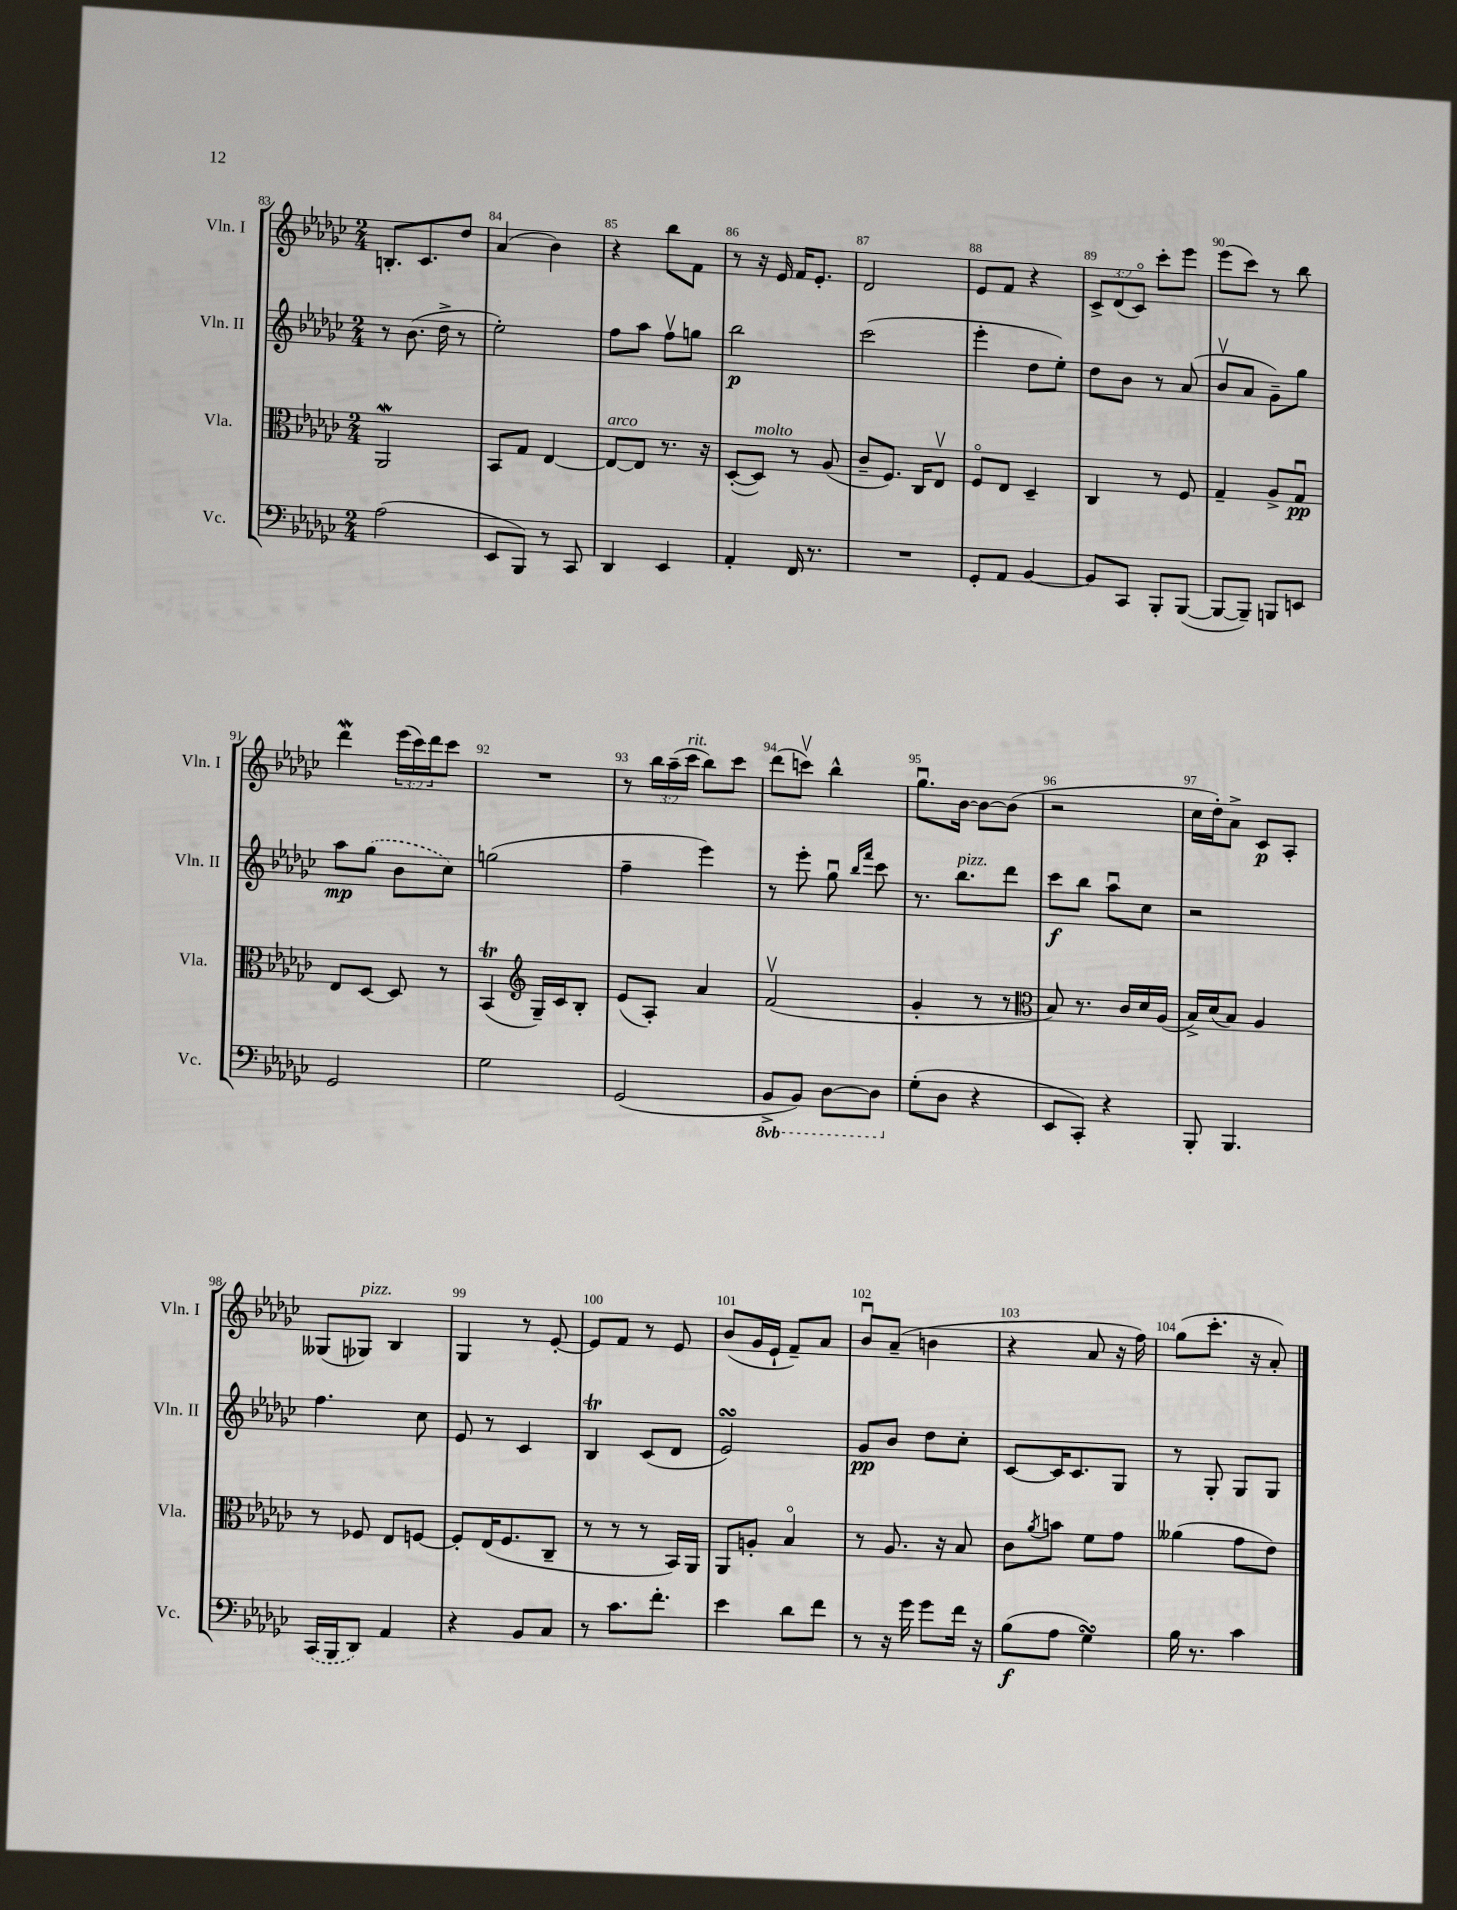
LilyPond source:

<<
\new StaffGroup <<
\new Staff = "s0" \with { instrumentName = "Vln. I" shortInstrumentName = "Vln. I" } {
    \clef treble \key ges \major \numericTimeSignature \time 2/4 \override Staff.TupletNumber.text = #tuplet-number::calc-fraction-text
    b8.-. ces'8. des''8 |
    aes'4( bes'4) |
    r4 bes''8 f'8 |
    r8 r16 ees'16 f'16 ees'8.-. |
    des'2 |
    ees'8 f'8 r4 |
    \tuplet 3/2 { ces'8-> des'8( ces'8\flageolet) } ces'''8-. ees'''8 |
    ees'''8( ces'''8) r8 bes''8 |
    des'''4\mordent \tuplet 3/2 { ees'''16( ces'''16) des'''16 } ces'''8 |
    R2 |
    r8 \tuplet 3/2 { bes''16 aes''16--( ces'''16^\markup { \italic "rit." } } bes''8) ces'''8 |
    des'''8( c'''8\upbow) bes''4-^ |
    ges''8.\downbow bes'16~ bes'8~ bes'8( |
    r2 |
    ces''16 des''16-.) aes'8-> ces'8\p aes8-. |
    geses8( ges8^\markup { \italic "pizz." }) bes4 |
    ges4 r8 ees'8~-. |
    ees'8 f'8 r8 ees'8 |
    bes'8( ges'16 ees'16-! f'8--) aes'8 |
    bes'8\downbow aes'8--( b'4 |
    r4 aes'8 r16 f''16) |
    ges''8( ces'''8.-. r16 aes'8-.) \bar "|." |
}
\new Staff = "s1" \with { instrumentName = "Vln. II" shortInstrumentName = "Vln. II" } {
    \clef treble \key ges \major \numericTimeSignature \time 2/4
    r8 bes'8.( des''16-> r8 |
    ees''2-.) |
    f''8 aes''8 f''8\upbow g''8 |
    bes''2\p |
    ces'''2( |
    ees'''4-. des''8 ees''8-.) |
    des''8 bes'8 r8 aes'8( |
    bes'8\upbow aes'8 ges'8--) ges''8 |
    aes''8\mp \once \slurDashed ges''8( bes'8 ces''8) |
    g''2( |
    f''4-- ees'''4) |
    r8 ees'''8-. ges''8\downbow \grace { bes''16 f'''16 } ces'''8 |
    r8. bes''8.^\markup { \italic "pizz." } des'''8 |
    ces'''8\f bes''8 aes''8\downbow ces''8 |
    r2 |
    f''4. ces''8 |
    ees'8 r8 ces'4 |
    bes4\trill ces'8( des'8 |
    ees'2\turn) |
    ges'8\pp bes'8 des''8 ces''8-. |
    ces'8~ ces'16 ces'8. ges8 |
    r8 ges8-. ges8 ges8 \bar "|." |
}
\new Staff = "s2" \with { instrumentName = "Vla." shortInstrumentName = "Vla." } {
    \clef alto \key ges \major \numericTimeSignature \time 2/4
    aes,2\mordent |
    bes,8 ges8 ees4~ |
    ees8~^\markup { \italic "arco" } ees8 r8. r16 |
    des8~-.( des8^\markup { \italic "molto" }) r8 aes8( |
    ces'8-- f8.) ces16 ees8\upbow |
    f8\flageolet ees8 des4-- |
    ces4 r8 f8 |
    ges4-- aes8-> ges8\downbow\pp |
    ees8 des8~ des8 r8 |
    bes,4\trill( \clef treble ges16--) ces'16 bes8-. |
    ees'8( aes8-.) aes'4 |
    f'2\upbow( |
    ges'4-. r8 r8 |
    \clef alto bes8) r8. ces'16 des'16 aes16( |
    bes16->) des'16( bes8) aes4 |
    r8 fes8 ees8 f8~ |
    f8-. ees16( f8. ces8-- |
    r8 r8 r8 bes,16) aes,16 |
    aes,8 a8-. bes4\flageolet |
    r8 aes8. r16 bes8 |
    ces'8 \acciaccatura { aes'8 } b'8 f'8 ges'8 |
    aeses'4( ges'8 ees'8) \bar "|." |
}
\new Staff = "s3" \with { instrumentName = "Vc." shortInstrumentName = "Vc." } {
    \clef bass \key ges \major \numericTimeSignature \time 2/4 \set Staff.ottavationMarkups = #ottavation-simple-ordinals
    aes2( |
    ees,8 bes,,8) r8 ces,8 |
    des,4 ees,4 |
    aes,4-. f,16 r8. |
    R2 |
    ges,8-. aes,8 bes,4~ |
    bes,8 ces,8 bes,,8-. bes,,8~( |
    bes,,8~ bes,,8--) b,,8 e,8 |
    ges,2 |
    ges2 |
    ges,2( |
    \ottava #-1 bes,,8-> bes,,8) des,8~ des,8 \ottava #0 |
    ges8-.( des8 r4 |
    ees,8 ces,8-.) r4 |
    bes,,8-. bes,,4. |
    \once \slurDashed ces,16( bes,,16 des,8) aes,4 |
    r4 bes,8 ces8 |
    r8 ces'8. f'8.-. |
    ees'4 des'8 f'8 |
    r8 r16 ges'16 ges'8 f'16 r16 |
    bes8\f( aes8 ges4\turn) |
    bes16 r8. ces'4 \bar "|." |
}
>>
>>
\layout { \context { \Score currentBarNumber = #83 \override BarNumber.break-visibility = ##(#f #t #t) barNumberVisibility = #all-bar-numbers-visible } }
